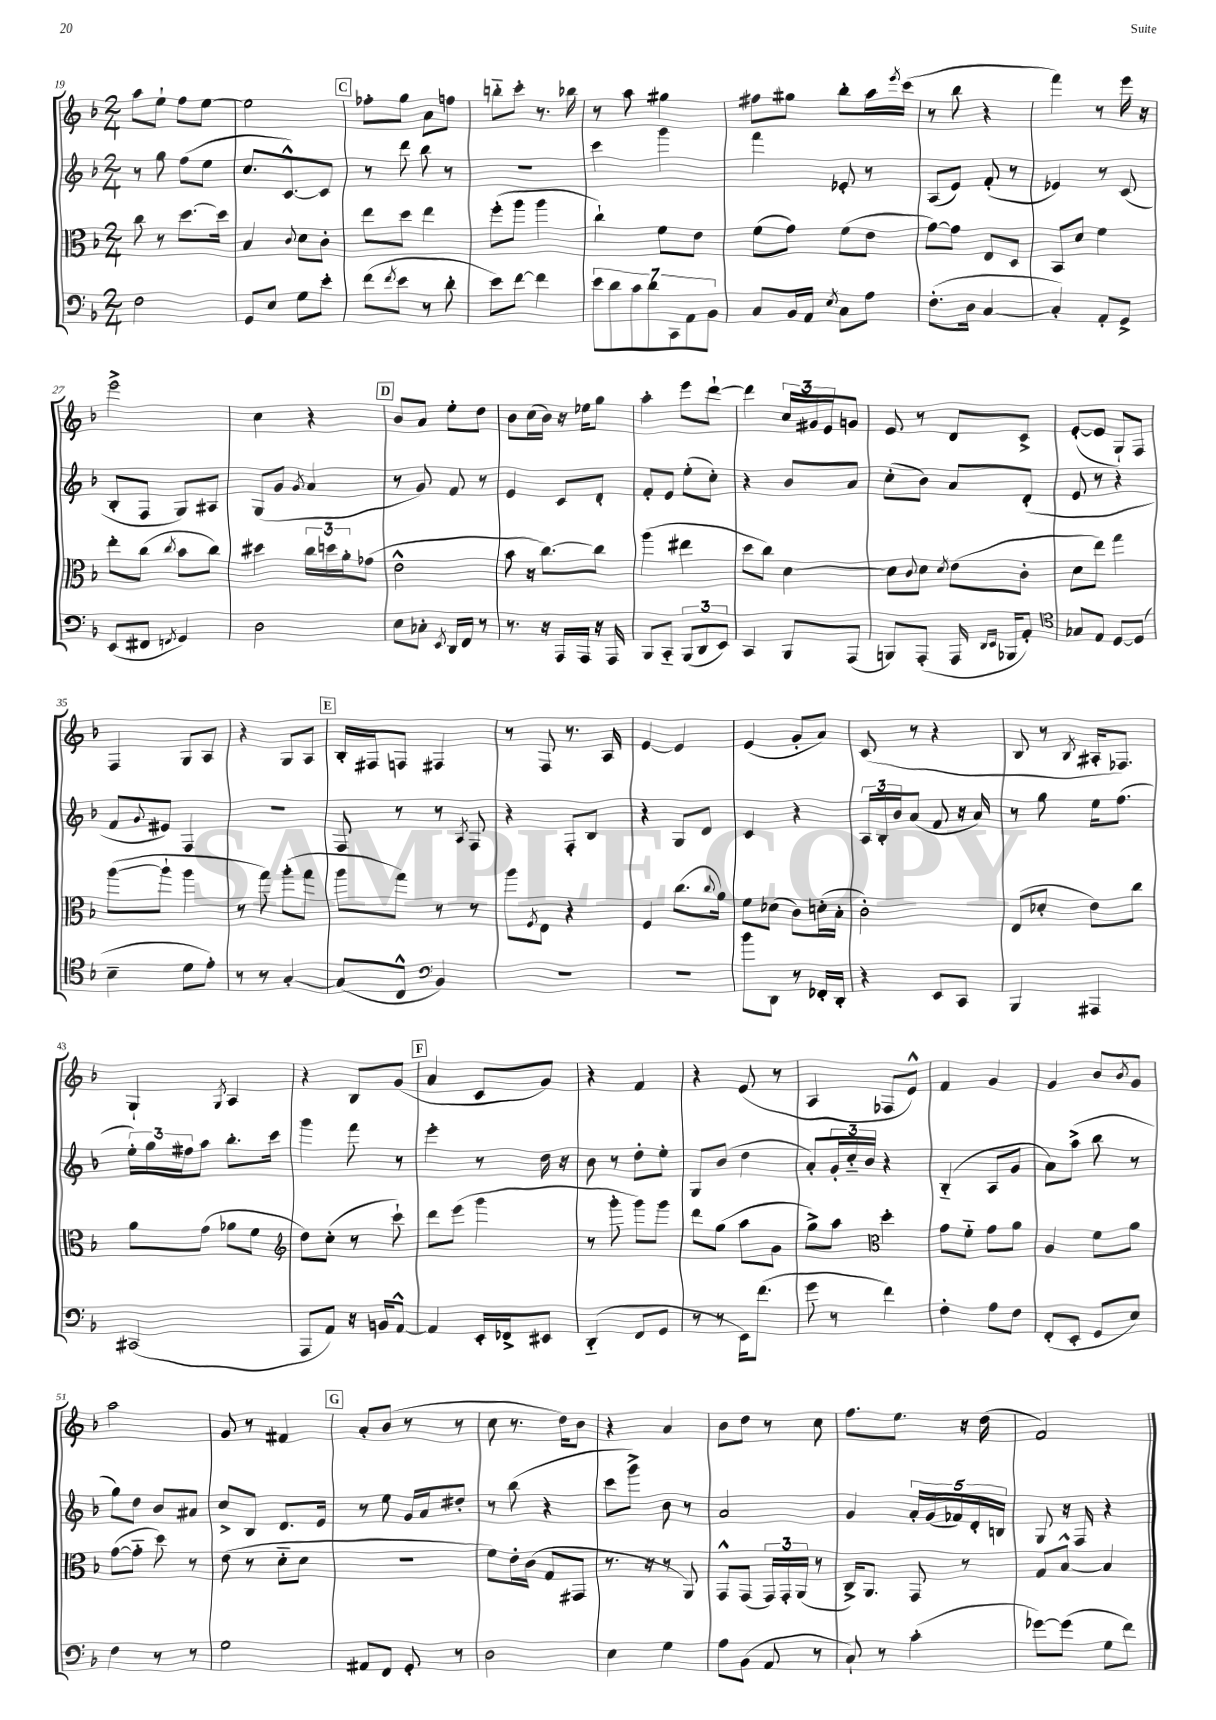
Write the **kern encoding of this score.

**kern	**kern	**kern	**kern
*part4	*part3	*part2	*part1
*staff4	*staff3	*staff2	*staff1
*clefF4	*clefC3	*clefG2	*clefG2
*k[b-]	*k[b-]	*k[b-]	*k[b-]
*M2/4	*M2/4	*M2/4	*M2/4
=19	=19	=19	=19
2F\	8cc\	8r	8aa\L
.	8r	8gg\	8ee`\J
.	[8.dd\L	(8ff\L	8ff\L
.	.	8ee\J	[8ee\J
.	16dd\Jk]	.	.
=20	=20	=20	=20
8GG/L	4B-/	8.cc/L	2ee\]
8E/J	.	.	.
.	.	[8.c^^/)	.
.	8qqc/	.	.
8G\L	8d\L	.	.
8e'\J	8c'\J	8c/J]	.
!!LO:REH:place=s1:t=C
=21	=21	=21	=21
(8f\L	8ee\L	8r	8ff-X'\L
8qf/	.	.	.
8e\J	8dd\J	8ddd\	8gg\J
8r	4ee\	8bb-\	8a\L
8d'\	.	8r	8ffn\J
=22	=22	=22	=22
8e\L)	(8ff'\L	2r	8bbn\L
[8f\J	8aa\J	.	8ccc'\J
4f\]	4aa\	.	8.r
.	.	.	16bb-X\
=23	=23	=23	=23
14e\L	4cc`\)	4ccc\	8r
14d\	.	.	.
.	.	.	8aa\
14c\	.	.	.
14d\	.	.	.
.	8f\L	4ggg\	4gg#X\
14CC\	.	.	.
14AA\	.	.	.
.	8e\J	.	.
14BB-\J	.	.	.
=24	=24	=24	=24
8C/L	(8f\L	4fff\	8ff#X\L
16BB-/L	8g\J)	.	8gg#X\J
16AA/JJ	.	.	.
8qE/	.	.	.
8C\L	(8f\L	8e-X'/	8bb-'\L
8A\J	8e\J	8r	16aa\L
.	.	.	8qeee/
.	.	.	(16ccc\JJ
=25	=25	=25	=25
(8.F'\L	[8g\L)	(8A/L	8r
.	8g\J]	8e/J)	8bb-\
16D\Jk	.	.	.
[4C/	8E/L	(8f'/	4r
.	8D/J	8r	.
=26	=26	=26	=26
4C'/])	8BB-/L	4e-X/)	4fff\)
.	8d/J	.	.
8AA'/L	4f\	8r	8r
8GG^/J	.	(8c/	16eee\
.	.	.	16r
!!LO:LB:g=z
=27	=27	=27	=27
(8EE/L	8ee'\L	8B-'/L	2eee^\
8FF#X/J	(8cc\J	8F/J	.
8qFFn/	8qcc/	.	.
4GG/)	8b-\L	8G/L)	.
.	8cc\J)	8A#X/J	.
=28	=28	=28	=28
2D\	4dd#X\	(8G/L	4cc\
.	.	8g/J	.
.	.	8qg/	.
.	24cc\LL	4a/	4r
.	24ddn\	.	.
.	24a'\J	.	.
.	(8g-X\J	.	.
!!LO:REH:place=s1:t=D
=29	=29	=29	=29
8E\L	2e^^\	8r	8b-/L
8C-X'\J	.	8g/)	8a/J
8qEE/	.	.	.
16DD/LL	.	8f/	8ee'\L
16FF/JJ	.	.	.
8r	.	8r	8dd\J
=30	=30	=30	=30
8.r	8b-\	4e/	8b-\L
.	16r	.	(16cc\L
16r	[8.cc\L)	.	16b-\JJ)
16AAA/LL	.	8c/L	16r
16AAA/JJ	.	.	16ee-X\KL
16r	8cc\J]	8d'/J	8gg\J
16AAA/	.	.	.
=31	=31	=31	=31
8BBB-/L	(4aa\	8f'/L	4aa'\
8CC/J	.	8e/J	.
(12BBB-/L	4ee#X\	(8ee'\L	8eee\L
12DD/	.	.	.
.	.	8cc'\J)	[8ddd`\J
12EE/J)	.	.	.
=32	=32	=32	=32
4CC/	8dd\L	4r	4ddd\]
.	8cc\J)	.	.
8BBB-/L	[4d\	8b-/L	24cc/LL
.	.	.	24g#X/
.	.	.	24e/J
(8AAA/J	.	8a/J	8gn/J
=33	=33	=33	=33
8BBBn/L)	8d\L]	(8cc'\L	8e/
.	8qqc/	.	.
(8AAA'/J	8d\J	8b-\J)	8r
.	8qd/	.	.
16AAA/	(8e\L	8a/L	8d/L
16qqDD/LL	.	.	.
16qqEE/JJ	.	.	.
16BBB-X/KL	.	.	.
8AA'/J)	8c'\J	(8d'/J	8c^/J
=34	=34	=34	=34
*clefC4	*	*	*
8G-X/L	8d\L	8e/	([8e'/L
8E/J	8ee\J)	8r	8e/J]
[8D/L	4gg\	4r	8G`/L)
(8D/J]	.	.	8F/J
!!LO:LB:g=z
=35	=35	=35	=35
4B-~\	([8aa\L	8f/L	4F/
.	.	8qqg/	.
.	8aa`\J]	8e#X/J)	.
8d\L	4aa\	4F/	8G/L
8e'\J)	.	.	8A/J
=36	=36	=36	=36
8r	8r	2r	4r
8r	8gg\)	.	.
[4G'/	(8aa'\L	.	8G/L
.	8gg\J	.	8A/J
!!LO:REH:place=s1:t=E
=37	=37	=37	=37
(8G/L]	8aa\L	8F/	16B-'/LL
.	.	.	16F#X/J
8C^^/J	8gg\J)	8r	8Fn/J
*clefF4	*	*	*
4BB-/)	8r	8r	4F#X/
.	.	8qA/	.
.	8r	8F/	.
=38	=38	=38	=38
2r	8aa\L	4r	8r
.	8qF/	.	.
.	8E\J	.	8F/
.	4r	8F'/L	8.r
.	.	8B-/J	.
.	.	.	16A/
=39	=39	=39	=39
2r	4F/	4r	[4e/
.	(8.cc\L	8G/L	4e/]
.	.	8d/J	.
.	8qqcc/	.	.
.	16a\Jk)	.	.
=40	=40	=40	=40
8b-\L	8f\L	4c/	(4e/
8DD\J	(8d-X\J	.	.
8r	8c\L)	4r	8g'/L
16FF-X'/LL	(16dn'\L	.	8a/J)
16DD'/JJ	16B-'\JJ	.	.
=41	=41	=41	=41
4r	2c'\)	24A/LL	(8c/
.	.	24B-'/	.
.	.	24b-/J	.
.	.	(8a/J	8r
8EE/L	.	8f/	4r
8CC/J	.	16r	.
.	.	16a/)	.
=42	=42	=42	=42
4BBB-/	(8E/L	8r	8B-/
.	8d-X'/J	8gg\	8r
.	.	.	8qB-/
4AAA#X/	8e\L)	16ee\KL	16A#X'/KL
.	.	(8.ff\J	8.F-X/J)
.	8cc\J	.	.
!!LO:LB:g=z
=43	=43	=43	=43
(2CC#X/	8a\L	24ee'\LL)	4G`/
.	.	24gg\	.
.	.	24ff#X\J	.
.	(8g\J	8aa\J	.
.	.	.	8qG/
.	8a-X\L	8.bb-'\L	4A/
.	8f\J	.	.
.	.	16ccc\Jk	.
=44	=44	=44	=44
*	*clefG2	*	*
8AAA/L	8dd\L)	4ggg\	4r
8AA/J)	(8cc'\J	.	.
16r	8r	8fff\	8B-/L
16BBn/KL	.	.	.
[8AA^^/J	8ccc`\)	8r	(8g/J
!!LO:REH:place=s1:t=F
=45	=45	=45	=45
4AA/]	8ddd\L	4eee'\	4a/
.	(8eee\J	.	.
16EE'/LL	4ggg\	8r	8c/L
16FF-X^/J	.	.	.
8EE#X/J	.	16dd\	8g/J)
.	.	16r	.
=46	=46	=46	=46
(4DD/	8r	8b-\	4r
.	8ggg'\	8r	.
8FF/L	8ggg\L)	8dd'\L	4f/
8GG/J	8ggg\J	8ee'\J	.
=47	=47	=47	=47
8r	8ddd\L	8G/L	4r
8r	(8gg\J	(8b-/J	.
16EE\KL)	8aa\L	4dd\	(8e/
(8.f\J	.	.	.
.	8g\J	.	8r
=48	=48	=48	=48
8g\	8gg^\L)	8a'/L)	4A/
8r	8aa\J	24g'/L	.
.	.	24cc/	.
.	.	24b-/JJ	.
*	*clefC3	*	*
4f\)	4dd'\	4r	8F-X/L
.	.	.	8e^^/J)
=49	=49	=49	=49
4F'\	8g\L	(4B-/	4f/
.	8f\J	.	.
8A\L	8g\L	8A/L	4g/
8F\J	8a\J	8g/J	.
=50	=50	=50	=50
(8FF'/L	4A/	8a\L)	4g/
8EE'/J	.	(8aa^\J	.
8GG/L	8f\L	8bb-\	8b-/L
.	.	.	8qb-/
8E/J)	8a\J	8r	8g/J
!!LO:LB:g=z
=51	=51	=51	=51
4F\	([8g\L	8gg\L)	2aa\
.	8g\J]	8dd\J	.
8r	8dd\)	8b-/L	.
8r	8r	8a#X/J	.
=52	=52	=52	=52
2G\	(8e\	8cc^/L	8g/
.	8r	8B-/J	8r
.	8d\L	8.d/L	4f#X/
.	8d\J	.	.
.	.	16e/Jk	.
!!LO:REH:place=s1:t=G
=53	=53	=53	=53
8AA#X/L	2r	8r	8a'/L
8FF/J	.	8ee\	(8b-/J
8GG'/	.	16g/LL	8r
.	.	16a/J	.
8r	.	8dd#X'/J	8r
=54	=54	=54	=54
2D\	8f\L)	8r	8cc\
.	16e'\L	(8bb-\	8.r
.	(16c\JJ	.	.
.	8G/L	4r	.
.	.	.	16dd\KL)
.	8GG#X/J	.	8b-\J
=55	=55	=55	=55
4E\	8.r	8ccc\L	4r
.	.	8ggg^\J)	.
.	16r	.	.
4G\	8r	8b-\	4a/
.	8AA/)	8r	.
=56	=56	=56	=56
8A\L	8GG^^/L	2a/	8b-\L
(8BB-\J	(8GG/J	.	8dd\J
8AA/	24GG/LL)	.	8r
.	24GG'/	.	.
.	(24AA/JJ	.	.
8r	8r	.	8cc\
=57	=57	=57	=57
8C`/)	16C^/KL)	4g/	8.ff\L
.	8.AA/J	.	.
8r	.	.	.
.	.	.	8.ee\J
(4c'\	8GG/	20a'/LL	.
.	.	(20g/	.
.	.	20f-X/)	.
.	8r	.	16r
.	.	20d'/	.
.	.	.	(16dd\
.	.	20Bn/JJ	.
=58	=58	=58	=58
[8g-X\L)	8G/L	8G/	2f/)
(8g-\J]	[8B-^^/J	16r	.
.	.	16F/	.
8G\L	4B-/]	4r	.
8f\J)	.	.	.
==	==	==	==
*-	*-	*-	*-
